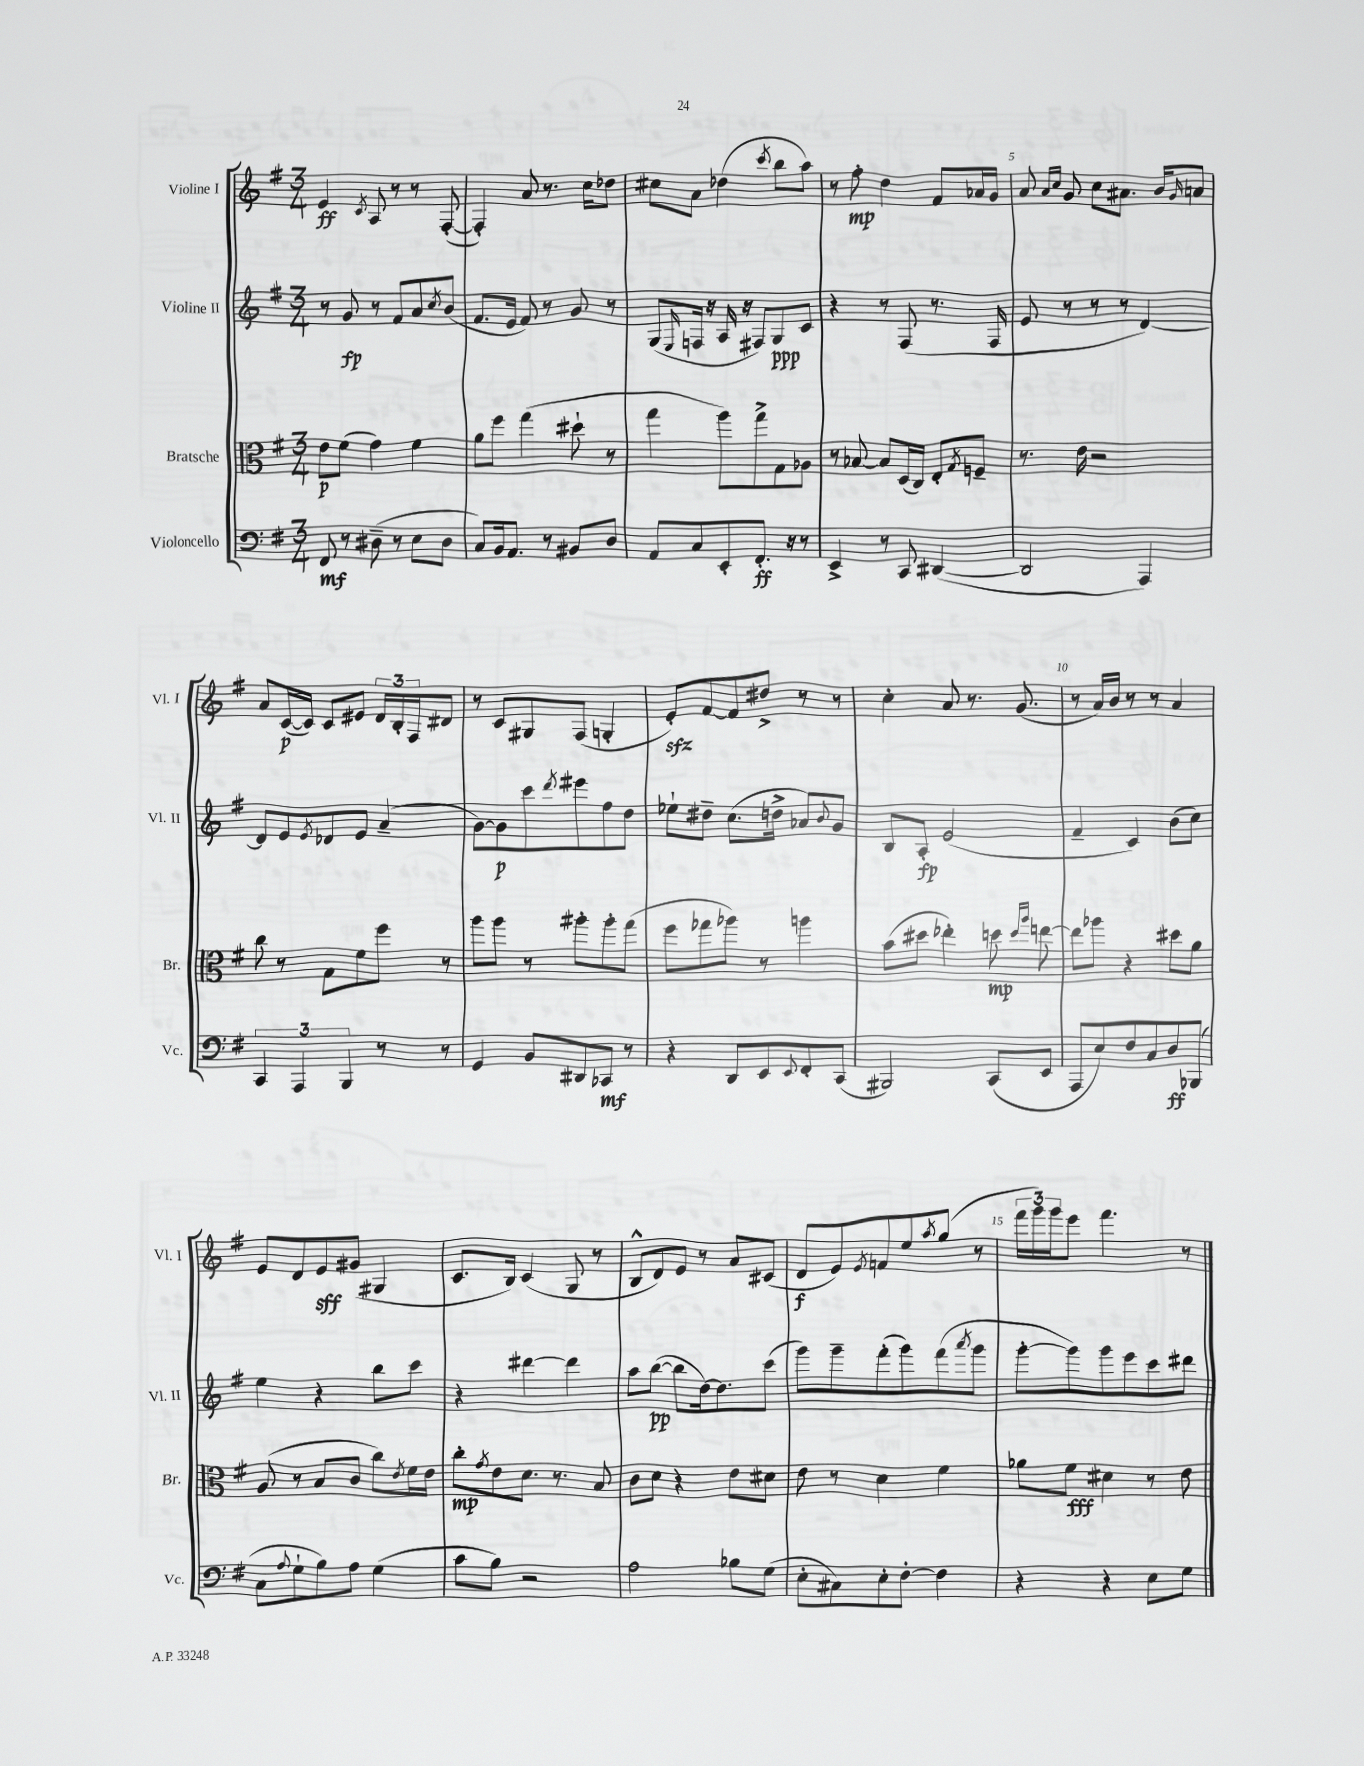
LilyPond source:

<<
\new StaffGroup <<
\new Staff = "s0" \with { instrumentName = "Violine I" shortInstrumentName = "Vl. I" } {
    \clef treble \key g \major \numericTimeSignature \time 3/4
    e'4\ff \acciaccatura { c'8 } a8 r8 r8 fis8~-.( |
    fis4-.) a'8 r8. c''16 des''8 |
    cis''8 a'8 des''4( \acciaccatura { c'''8 } b''8 a''8) |
    r8 fis''8-.\mp d''4 fis'8 aes'16 g'16 |
    a'8 \grace { a'16 c''16 } g'8 c''8 ais'8. b'16 \grace { g'16 } a'8 |
    a'8 c'16~\p( c'16) c'8 eis'8 \tuplet 3/2 { d'16 b16-. fis16 } dis'8 |
    r8 c'8 gis8 fis8( g4-. |
    e'8-.\sfz) fis'8~ fis'8 dis''8-> r8 r8 |
    c''4-. a'8 r8. g'8.( |
    r8 a'16) b'16 r8 r8 a'4 |
    e'8 d'8 e'8\sff gis'8( gis4 |
    c'8. b16) c'4( g8 r8 |
    b8-^ d'8) e'8 r8 a'8 cis'8( |
    d'8\f e'8) \acciaccatura { e'8 } f'8 e''8 \acciaccatura { a''8 } g''8( r8 |
    \tuplet 3/2 { fis'''16 g'''16) g'''16 } e'''8 fis'''4. r8 \bar "|." |
}
\new Staff = "s1" \with { instrumentName = "Violine II" shortInstrumentName = "Vl. II" } {
    \clef treble \key g \major \numericTimeSignature \time 3/4
    r8 g'8\fp r8 fis'8 a'8 \acciaccatura { c''8 } b'8( |
    fis'8. e'16 fis'8) r8 g'8 r8 |
    g8( \grace { e16 } f16 r16 a16 r16 fis8) g8\ppp c'8 |
    r4 r8 fis8( r8. fis16 |
    e'8 r8 r8 r8 d'4~) |
    d'8 e'8 \acciaccatura { e'8 } des'8 e'8 a'4--( |
    g'8~) g'8\p c'''8 \acciaccatura { d'''8 } eis'''8 fis''8 d''8 |
    ees''8-! dis''8-- c''8.( d''16-> aes'8) \appoggiatura { b'8 } g'8 |
    b8 a8-.\fp e'2( |
    fis'4-- c'4) b'8( c''8) |
    e''4 r4 b''8 c'''8 |
    r4 dis'''4~ dis'''4 |
    a''8 b''8~\pp( b''8 d''16~) d''8. c'''8( |
    g'''8) g'''8-- fis'''8-.( g'''8) fis'''8( \acciaccatura { a'''8 } g'''8 |
    g'''8~-. g'''8) g'''8 e'''8 c'''8 dis'''8 \bar "|." |
}
\new Staff = "s2" \with { instrumentName = "Bratsche" shortInstrumentName = "Br." } {
    \clef alto \key g \major \numericTimeSignature \time 3/4
    e'8\p fis'8( g'4) fis'4 |
    a'8 fis''8 g''4( dis''8-! r8 |
    g''4 a''8) g''8-> g8 aes8 |
    r8 bes8~ bes8 d16( c16) e8-. \acciaccatura { g8 } f8-- |
    r8. e'16 r2 |
    c''8 r8 g8 fis'8 fis''8 r8 |
    a''8 a''8 r8 ais''8-. ais''8-. g''8( |
    fis''8 ges''8 aes''8) r8 a''4 |
    b'8( dis''8 ees''4-.) d''8\mp \grace { d''16 a''16 } e''8~ |
    e''8 aes''8 r4 dis''8 a'8 |
    a8( r8 b8 c'8 c''8) \acciaccatura { e'8 } fis'16 e'16 |
    c''8-.\mp \acciaccatura { g'8 } e'8 d'8. r8. b8 |
    c'8 d'8 r4 e'8 dis'8 |
    e'8 r8 d'4 fis'4 |
    aes'8 fis'8\fff dis'4 r8 e'8 \bar "|." |
}
\new Staff = "s3" \with { instrumentName = "Violoncello" shortInstrumentName = "Vc." } {
    \clef bass \key g \major \numericTimeSignature \time 3/4
    fis,8\mf r8 dis8--( r8 e8 dis8 |
    c8) b,16 a,8. r8 bis,8 d8 |
    a,8 c8 e,8-. fis,8.-.\ff r16 r8 |
    e,4-> r8 c,8 dis,4~( |
    dis,2 a,,4) |
    \tuplet 3/2 { c,4 a,,4 b,,4 } r8 r8 |
    g,4 b,8 dis,8 ces,8\mf r8 |
    r4 d,8 e,8 \appoggiatura { e,8 } fis,8-. c,8( |
    bis,,2) c,8( e,8 |
    a,,8 e8) fis8 c8 d8\ff bes,,8( |
    c8 \appoggiatura { a8 } g8-! b8) a8 g4( |
    c'8 b8) r2 |
    a2 bes8 g8( |
    e8-. cis8) e8-. fis8~-. fis4 |
    r4 r4 e8 g8 \bar "|." |
}
>>
>>
\layout { \context { \Score \override BarNumber.break-visibility = ##(#f #t #t) barNumberVisibility = #(every-nth-bar-number-visible 5) } }
